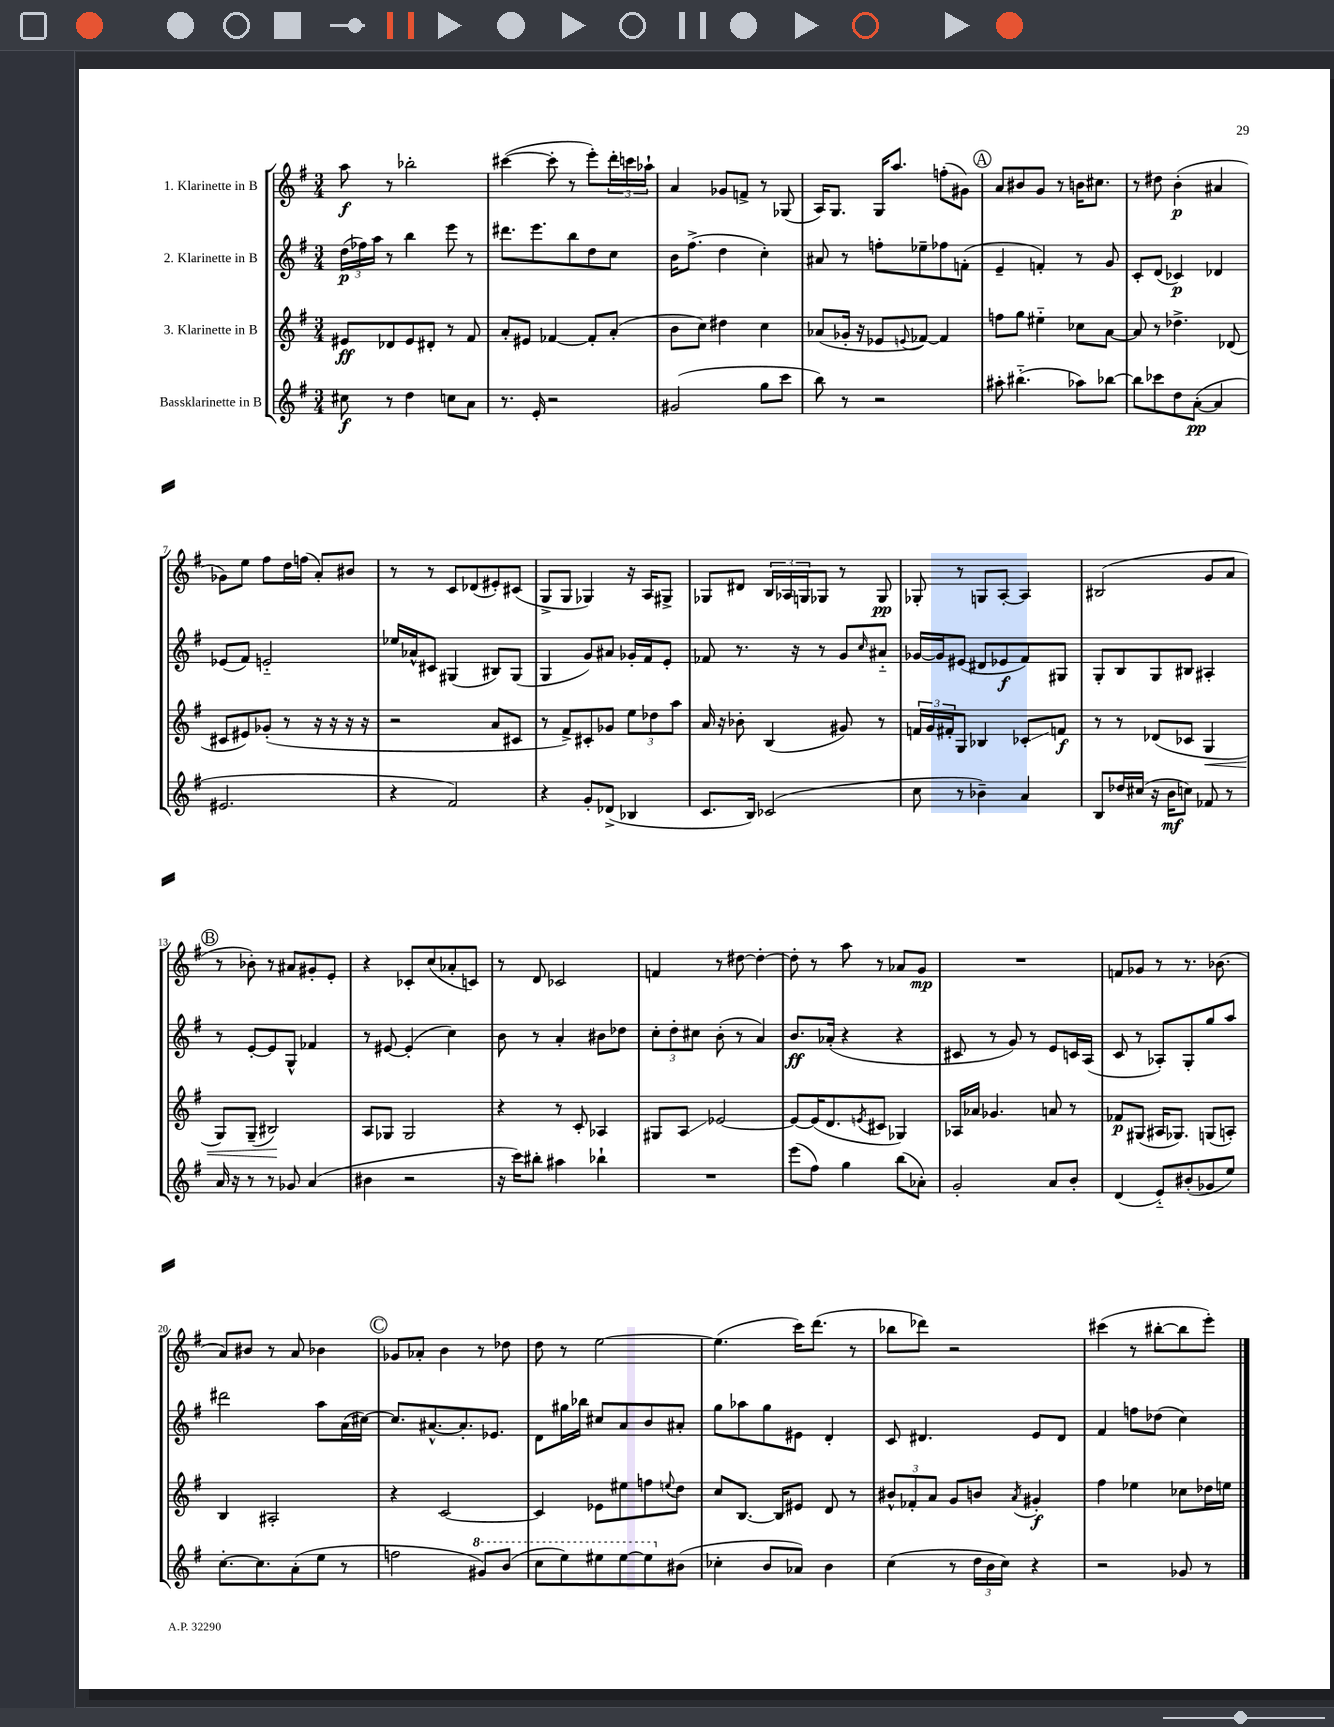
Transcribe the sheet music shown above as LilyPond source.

<<
\new StaffGroup <<
\new Staff = "s0" \with { instrumentName = "1. Klarinette in B" } {
    \clef treble \key g \major \numericTimeSignature \time 3/4
    a''8\f r8 bes''2-. |
    cis'''4~( cis'''8-. r8 e'''8-.) \tuplet 3/2 { d'''16-. c'''16 aes''16-! } |
    a'4 ges'8 f'8-> r8 ges8( |
    a16) g8. g16 a''8. f''8-.( gis'8) |
    \mark \markup { \circle "A" } a'8 bis'8 g'8 r8 b'16 cis''8. |
    r8 dis''8 b'4-.\p( ais'4 |
    ges'8) e''8 fis''8 d''16 f''16( a'8-.) bis'8 |
    r8 r8 c'8 des'8( eis'8-.) cis'8( |
    g8-> g8 ges4) r16 a16 gis8-> |
    ges8 dis'8 \tuplet 3/2 { b16 aes16 g16 } ges8 r8 ges8\pp |
    ges8-. r8 g8 a8~-. a4 |
    bis2( g'8 a'8 |
    \mark \markup { \circle "B" } r8 bes'8-.) r8 ais'8 gis'8-. e'8-. |
    r4 ces'8-. c''8( aes'8-. c'8) |
    r8 d'8 ces'2 |
    f'4 r8 dis''8~ dis''4~-. |
    dis''8-. r8 a''8 r8 aes'8 g'8\mp |
    R2. |
    f'8 ges'8 r8 r8. bes'8.( |
    a'8) bis'8 r8 a'8 bes'4 |
    \mark \markup { \circle "C" } ges'8 aes'8-. b'4 r8 des''8 |
    d''8 r8 e''2~ |
    e''4.( c'''16) d'''8.( r8 |
    bes''8 des'''8) r2 |
    cis'''4( r8 bis''8~-. bis''8 e'''8-.) \bar "|." |
}
\new Staff = "s1" \with { instrumentName = "2. Klarinette in B" } {
    \clef treble \key g \major \numericTimeSignature \time 3/4
    \tuplet 3/2 { d''16\p( fes''16) a''16 } r8 b''4 e'''8 r8 |
    dis'''8. e'''8. b''8 d''8 c''8 |
    b'16 fis''8.->( d''4 c''4-.) |
    ais'8 r8 f''8-. ees''8-- fes''8 f'8-.( |
    \mark \markup { \circle "A" } e'4-- f'4-.) r8 g'8 |
    c'8-. d'8( ces'4\p) des'4 |
    ees'8( fis'8) e'2-_ |
    ees''16 aes'16-^ cis'8 gis4( bis8) gis8( |
    g4 g'8) ais'8 ges'16-. fis'16 e'8-. |
    fes'8 r8. r16 r8 g'8 \grace { c''16 } ais'8-_ |
    ges'16~ ges'16 eis'8( dis'8 ees'8\f fis'8) gis8 |
    g8-. b8 g8 bis8 ais4-. |
    \mark \markup { \circle "B" } r8 e'8~-. e'8 g8-^ fes'4 |
    r8 eis'8~ eis'4-.( c''4) |
    b'8 r8 a'4-. bis'8 des''8 |
    \tuplet 3/2 { c''8-. d''8-. cis''8 } b'8-.( r8 a'4) |
    b'8.\ff aes'16-.( r4 r4 |
    cis'8 r8 g'8) r8 e'8 c'16 a16( |
    c'8 r8 aes8-.) g8-. g''8 a''8 |
    dis'''2 a''8 a'16( cis''16~) |
    \mark \markup { \circle "C" } cis''8. ais'8.~-^ ais'8.-. ees'8. |
    d'8 gis''16 bes''16 cis''8 a'8 b'8 ais'8-. |
    g''8 aes''8 g''8 eis'8 d'4-. |
    c'8 dis'4. e'8 dis'8 |
    fis'4 f''8 des''8( c''4) \bar "|." |
}
\new Staff = "s2" \with { instrumentName = "3. Klarinette in B" } {
    \clef treble \key g \major \numericTimeSignature \time 3/4
    eis'8\ff des'8 eis'8 dis'8-. r8 fis'8 |
    a'8-. eis'8 fes'4~ fes'8-. a'8-.( |
    b'8 c''8) dis''4 c''4 |
    aes'8( ges'16-. r16 ees'8 \appoggiatura { e'8 } fes'8~) fes'4 |
    \mark \markup { \circle "A" } f''8 g''8 eis''4-_ ces''8 a'8~ |
    a'8 r8 des''4.-> des'8( |
    cis'8 eis'8) ges'8-.( r8 r16 r16 r16 r16 |
    r2 a'8 cis'8 |
    r8 fis'8->) cis'8-. ges'8 \tuplet 3/2 { e''8 des''8 a''8 } |
    a'16 r16 bes'8-. b4( gis'8) r8 |
    \tuplet 3/2 { f'16 g'16 fis'16-. } g8 bes4 ces'8-.\glissando f'8\f |
    r8 r8 des'8( ces'8 g4\< |
    \mark \markup { \circle "B" } g8) g8--( bis2\!) |
    a8 ges8 ges2 |
    r4 r8 c'8-. aes4 |
    gis8 a8\glissando ees'2~ |
    ees'8~ ees'16( d'8. \acciaccatura { e'8 } cis'8 ges4) |
    aes16 aes'16 ges'4. a'8 r8 |
    fes'8\p gis8( ais16 ges8.) g8( a8-.) |
    b4 ais2-. |
    \mark \markup { \circle "C" } r4 c'2~ |
    c'4 ees'8 eis''8 f''8 \appoggiatura { e''8 } d''8 |
    c''8 b8.~ b16 eis'8 d'8 r8 |
    \tuplet 3/2 { bis'8-^ fes'8-. a'8 } g'8 b'8 \acciaccatura { a'8 } gis'4-.\f |
    fis''4 ees''4 ces''8 des''16 e''16 \bar "|." |
}
\new Staff = "s3" \with { instrumentName = "Bassklarinette in B" } {
    \clef treble \key g \major \numericTimeSignature \time 3/4
    cis''8\f r8 d''4 c''8 a'8 |
    r8. e'16-. r2 |
    gis'2( g''8 c'''8 |
    b''8) r8 r2 |
    \mark \markup { \circle "A" } ais''8-. bis''4.-_( aes''8) bes''8~ |
    bes''8 ces'''8 d''8 a'8~-.\pp( a'4 |
    eis'2. |
    r4 fis'2) |
    r4 g'8-. des'8->( bes4 |
    c'8. b16) ces'2( |
    c''8 r8 bes'4--) a'4 |
    b8 des''16 cis''16( r16 b'16\mf c''8) fes'8 r8 |
    \mark \markup { \circle "B" } a'16 r16 r8 r8 ges'8 a'4( |
    bis'4 r2 |
    r16 c'''16) bis''8-. ais''4 bes''4-! |
    R2. |
    e'''8( fis''8) g''4 b''8( aes'8-.) |
    g'2-. a'8 b'8-. |
    d'4( e'8-_) bis'8-.( ges'8 e''8) |
    c''8.~-. c''8. a'8-.( e''8 r8 |
    \mark \markup { \circle "C" } f''2 \ottava #1 gis''8) b''8( |
    c'''8 e'''8) eis'''8 eis'''8~ eis'''8 \ottava #0 bis'8( |
    ces''4-. b'8 aes'8) b'4 |
    c''4( r8 \tuplet 3/2 { d''16 b'16 c''16) } r4 |
    r2 ges'8 r8 \bar "|." |
}
>>
>>
